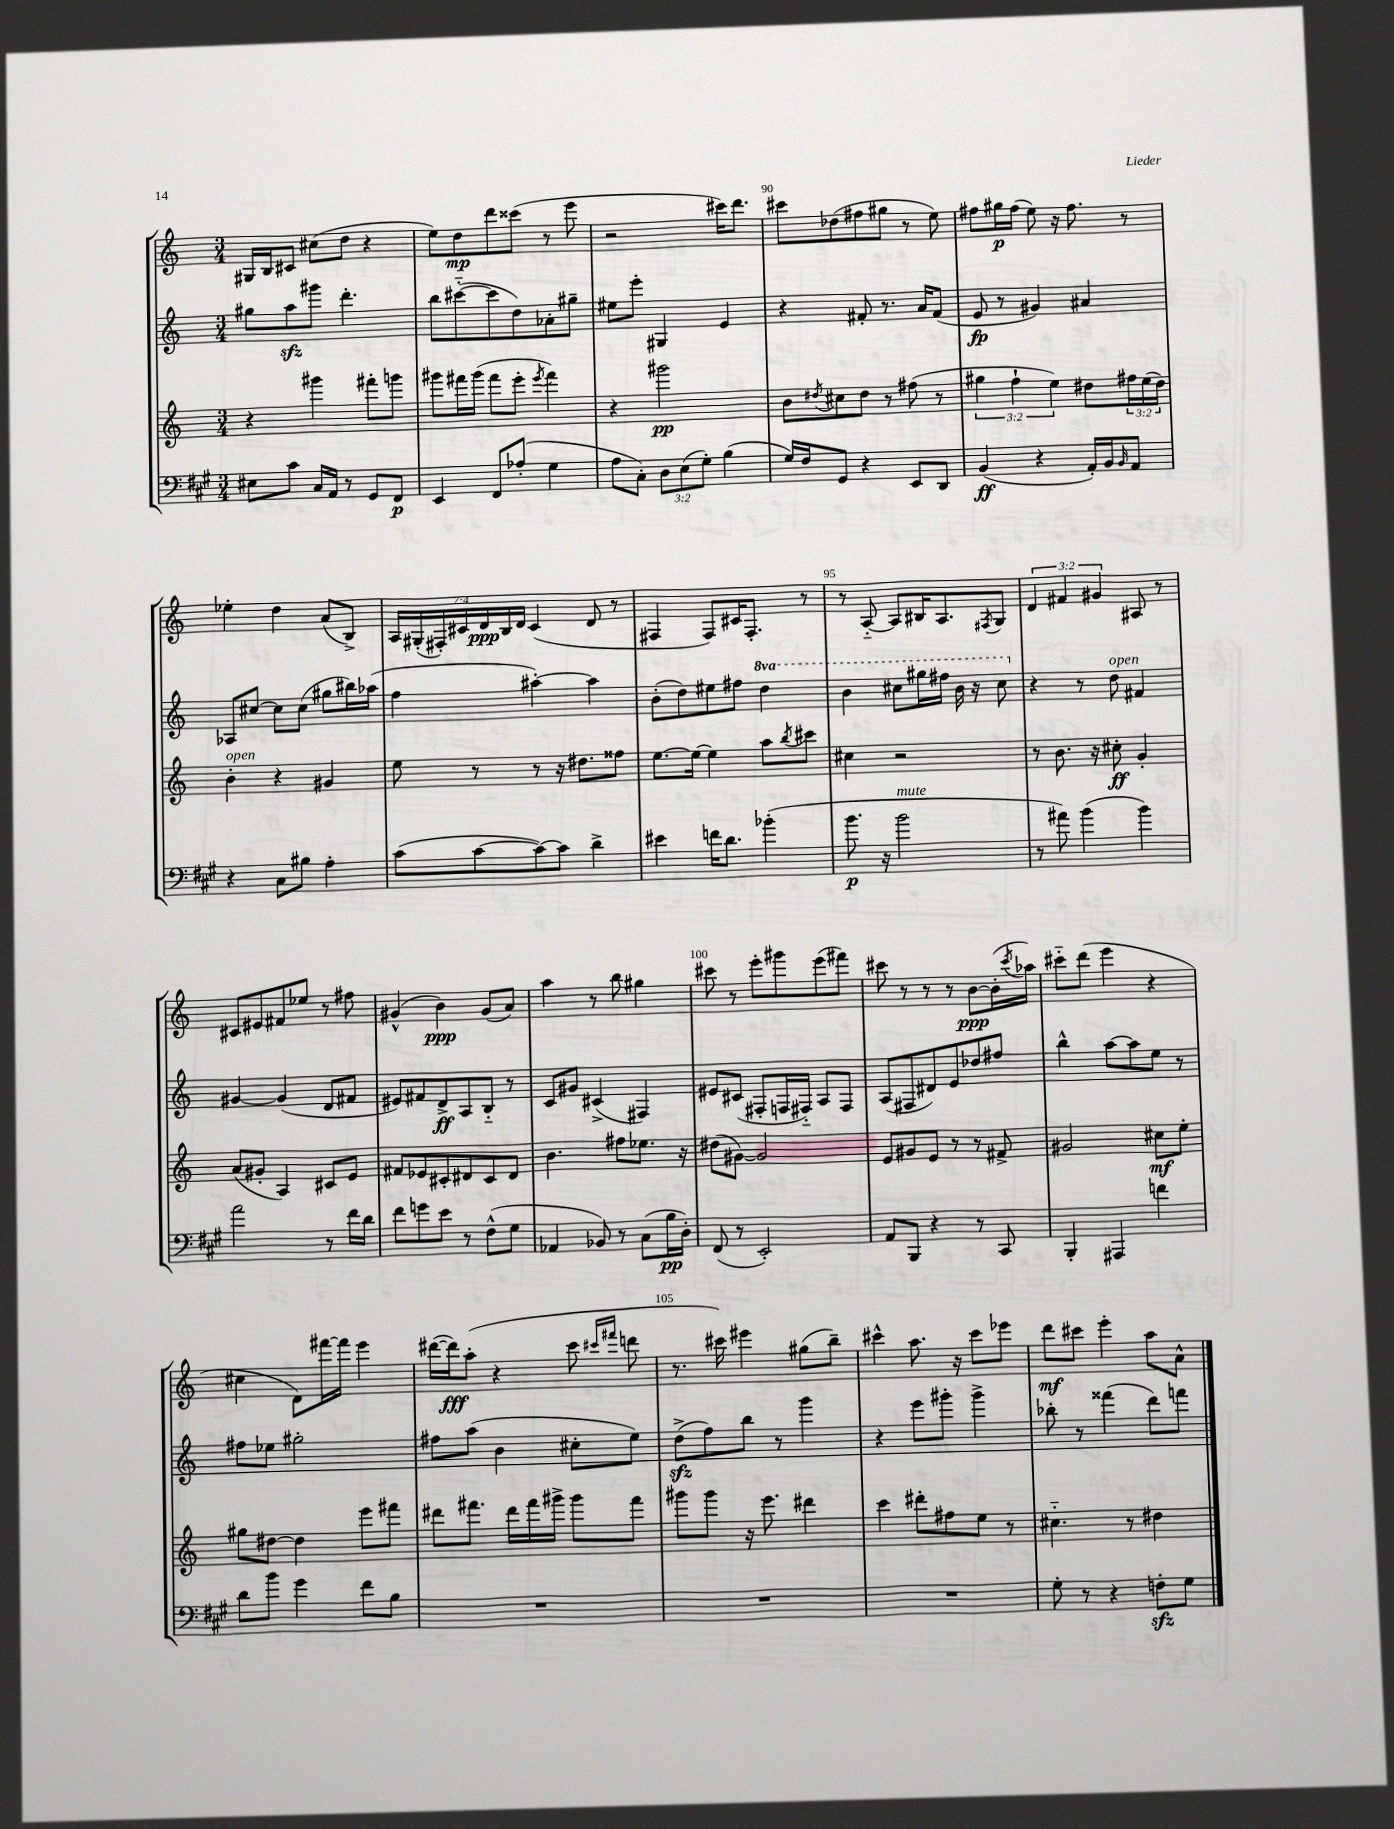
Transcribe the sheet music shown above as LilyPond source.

<<
\new StaffGroup <<
\new Staff = "s0" {
    \clef treble \key c \major \numericTimeSignature \time 3/4 \override Staff.TupletNumber.text = #tuplet-number::calc-fraction-text
    gis16 b16 cis'8 cis''8( d''8 r4 |
    e''8) d''8\mp d'''8 cisis'''8( r8 e'''8 |
    r2 cis'''16) d'''8. |
    cis'''8 des''8( fis''8 gis''8 r8 e''8) |
    fis''8 gis''16\p fis''16( e''8) r16 fis''8. r8 |
    ees''4-. d''4 a'8( b8->) |
    \tuplet 7/4 { a16 gis16-.( fis16-.) cis'16 d'16\ppp b16 d'16 } cis'4( d'8 r8 |
    fis4 fis8) cis'16 fis8.-. r8 |
    r8 a8~-_ a8 bis16 a8. \acciaccatura { fis8 } g8 |
    \tuplet 3/2 { d'4 fis'4 gis'4 } ais8 r8 |
    cis'8 eis'8 fis'8 ees''8 r8 fis''8 |
    gis'4-^( b'4\ppp) gis'8( a'8) |
    a''4 r8 b''8 gis''4 |
    cis'''8 r8 e'''8-. gis'''8 e'''8( fis'''8) |
    cis'''8 r8 r8 r8 b'8~\ppp b'16-.( \acciaccatura { cis'''8 } aes''16) |
    cis'''8-_ d'''8( e'''4 r4 |
    cis''4 d'8) fis'''16~ fis'''16 e'''4 |
    dis'''16~( dis'''16\fff) a''8-.( r4 c'''8 \grace { cis'''16 fis'''16 } d'''8 |
    r8. cis'''16) eis'''4 gis''8( b''8--) |
    cis'''4-^ a''8. r16 cis'''8 ees'''8 |
    d'''8\mf cis'''8 e'''4-. a''8 a'8-^ \bar "|." |
}
\new Staff = "s1" {
    \clef treble \key c \major \numericTimeSignature \time 3/4 \set Staff.ottavationMarkups = #ottavation-simple-ordinals
    gis''8 a''8\sfz gis'''8 d'''4.-. |
    b''8 cis'''8~-_( cis'''8 d''8) aes'8-. gis''8-- |
    eis''8 e'''8-. gis4 e'4 |
    r4 fis'8-. r8. a'16 fis'8( |
    e'8\fp r8 gis'4) ais'4 |
    aes8 cis''8~ cis''8 cis''8( gis''8 bis''16) aes''16( |
    f''4 ais''4~-.) ais''4 |
    b'8-.( d''8) eis''8 fis''8 \ottava #1 d'''4 |
    b''4 cis'''8 gis'''16 fis'''16 b''16 r16 cis'''8 \ottava #0 |
    r4 r8 d''8^\markup { \italic "open" } fis'4 |
    gis'4~ gis'4( d'8 fis'8 |
    eis'8) fis'8 d'8->\ff a8 b8-_ r8 |
    c'8 gis'8 cis'4->( fis4) |
    eis'8 cis'8( fis8-. f16 fis16-_) a8 fis8 |
    a8( fis8 dis'8) e'8 des''8 fis''8 |
    b''4-^ a''8~ a''8 e''8 r8 |
    fis''8 ees''8 gis''2-. |
    fis''8 a''8( b'4 cis''8-. e''8) |
    d''8->\sfz( f''8) b''8 r8 g'''4 |
    r4 e'''8 gis'''8-. gis'''4-> |
    bes''8-. r8 fisis'''4( d'''8) f'''8 \bar "|." |
}
\new Staff = "s2" {
    \clef treble \key c \major \numericTimeSignature \time 3/4 \override Staff.TupletNumber.text = #tuplet-number::calc-fraction-text
    r4 gis'''4 fis'''8-. g'''8 |
    gis'''8 fis'''16 gis'''16( fis'''8 e'''8-. \acciaccatura { e'''8 } fis'''4) |
    r4 gis'''2\pp |
    b'8 \acciaccatura { dis''8 } cis''8 dis''8 r8 fis''8( r8 |
    \tuplet 3/2 { gis''4 f''4-! e''4) } dis''8 \tuplet 3/2 { fis''16 e''16( dis''16) } |
    b'4-.^\markup { \italic "open" } r4 gis'4 |
    e''8 r8 r8 r16 dis''8. fisis''8 |
    e''8.~ e''16~ e''4 a''8 \acciaccatura { b''8 } cis'''8 |
    cis''4 r2 |
    r8 b'8. r16 cis''8-.\ff g'4-. |
    a'8( gis'8-. a4) cis'8 e'8 |
    fis'8 ees'8 cis'8-. dis'8 cis'8 dis'8 |
    b'4. fis''8 ees''8. r16 |
    dis''8( gis'8~) gis'2 |
    e'8 gis'8 e'8 r8 r8 fis'8-> |
    gis'2 cis''8\mf e''8-. |
    gis''8 dis''8~ dis''4 e'''8 fis'''8 |
    dis'''8 fis'''8. dis'''16 fis'''16 gis'''16-> gis'''8 fis'''8 |
    gis'''8 gis'''8 r16 e'''8. dis'''4 |
    c'''4 dis'''8-. fis''8 e''8 r8 |
    cis''4.-_ r8 dis''4 \bar "|." |
}
\new Staff = "s3" {
    \clef bass \key a \major \numericTimeSignature \time 3/4 \override Staff.TupletNumber.text = #tuplet-number::calc-fraction-text
    eis8 cis'8 cis16 a,16 r8 gis,8 fis,8\p |
    e,4 fis,8 aes8-.( gis4 |
    a8 cis8-.) \tuplet 3/2 { d8 e8( gis8-.) } b4( |
    gis16) fis16 gis,8 r4 e,8 d,8 |
    b,4\ff( r4 a,16-.) b,16 \grace { b,16 } a,8 |
    r4 cis8 bis8 a4-. |
    cis'8( cis'8~ cis'8~) cis'8 d'4-> |
    eis'4 f'16 d'8. bes'4-.( |
    b'8.\p r16 b'2^\markup { \italic "mute" } |
    r8 ais'8) b'4( b'4) |
    a'2 r8 fis'16 d'16 |
    fis'8 g'8 e'8 r8 fis8-^( gis8 |
    aes,4 bes,8) r8 cis8( b16\pp d16-.) |
    fis,8( r8 e,2-.) |
    a,8 b,,8 r4 r8 cis,8 |
    b,,4-. ais,,4 f'4 |
    d'8 b'8 gis'4 fis'8 b8 |
    R2. |
    R2. |
    R2. |
    gis8-. r8 r4 f8-.\sfz gis8 \bar "|." |
}
>>
>>
\layout { \context { \Score currentBarNumber = #87 \override BarNumber.break-visibility = ##(#f #t #t) barNumberVisibility = #(every-nth-bar-number-visible 5) } }
